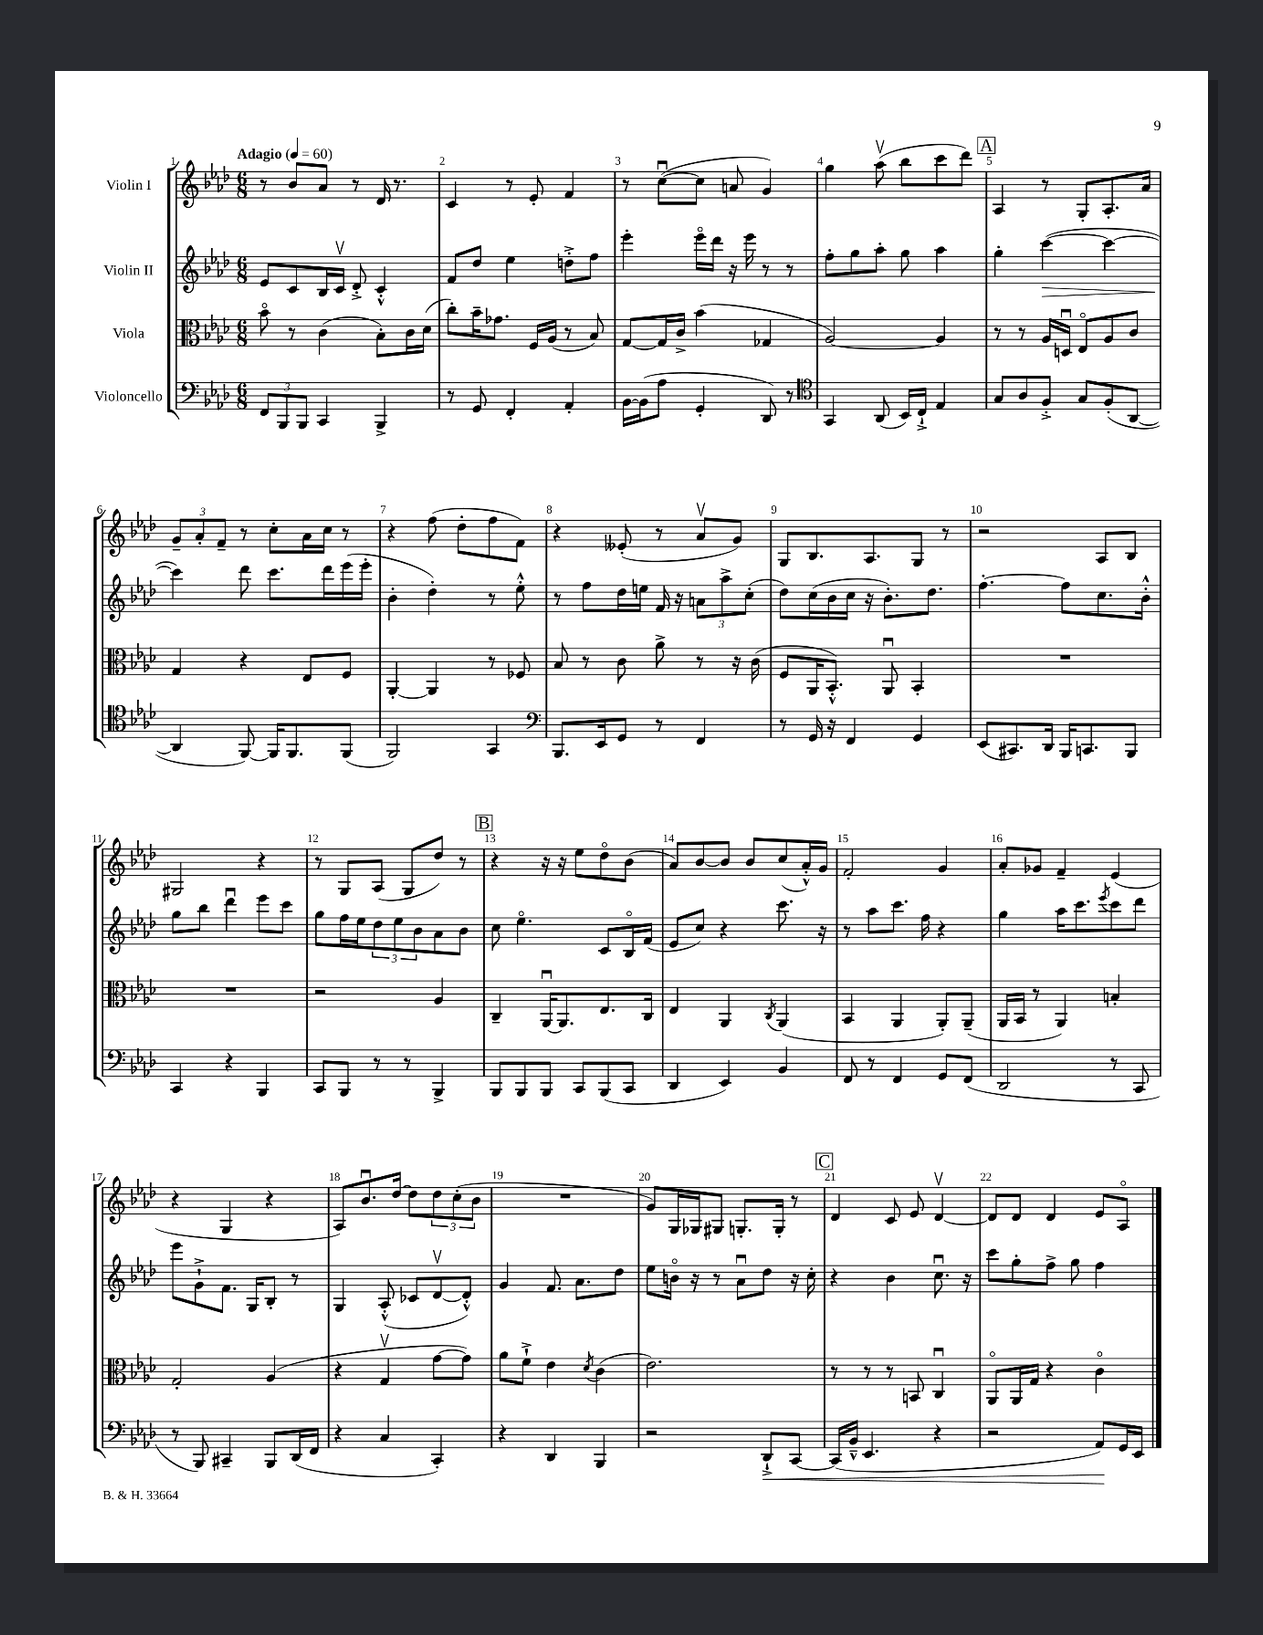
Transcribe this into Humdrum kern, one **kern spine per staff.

**kern	**dynam	**kern	**kern	**dynam	**kern
*part4	*part4	*part3	*part2	*part2	*part1
*staff4	*staff4	*staff3	*staff2	*staff2	*staff1
*I"Violoncello	*	*I"Viola	*I"Violin II	*	*I"Violin I
*clefF4	*	*clefC3	*clefG2	*	*clefG2
*k[b-e-a-d-]	*	*k[b-e-a-d-]	*k[b-e-a-d-]	*	*k[b-e-a-d-]
*M6/8	*	*M6/8	*M6/8	*	*M6/8
*MM60	*	*MM60	*MM60	*	*MM60
=1	=1	=1	=1	=1	=1
!	!	!	!	!	!LO:TX:a:B:t=Adagio
12FF/L	.	8b-\	8e-/L	.	8r
12BBB-/	.	.	.	.	.
.	.	8r	8c/	.	8b-/L
12BBB-/J	.	.	.	.	.
4CC/	.	(4c\	16B-/L	.	8a-/J
.	.	.	16cv/JJ	.	.
.	.	.	8d-'^/	.	8r
4BBB-^/	.	8B-'\L)	4c'^^/	.	16d-/
.	.	.	.	.	8.r
.	.	16c\L	.	.	.
.	.	(16d-\JJ	.	.	.
=2	=2	=2	=2	=2	=2
8r	.	8cc'\L)	8f/L	.	4c/
8GG/	.	16b-~\K	8dd-/J	.	.
.	.	8.g-X\J	.	.	.
4FF'/	.	.	4ee-\	.	8r
.	.	16F/LL	.	.	8e-'/
.	.	(16A-/JJ	.	.	.
4AA-'/	.	8r	8ddn'^\L	.	4f/
.	.	8B-/)	8ff\J	.	.
=3	=3	=3	=3	=3	=3
[16BB-\LL	.	[8G/L	4eee-'\	.	8r
(16BB-\J]	.	.	.	.	.
8A-\J	.	16G/L]	.	.	([8ccu\L
.	.	16c^/JJ	.	.	.
4GG'/	.	(4b-\	16eee-\LL	.	8cc\J]
.	.	.	16ddd-\JJ	.	.
.	.	.	16r	.	8an/
.	.	.	16eee-\	.	.
8DD-/)	.	4G-X/	8r	.	4g/)
8r	.	.	8r	.	.
=4	=4	=4	=4	=4	=4
*clefC4	*	*	*	*	*
4GG/	.	[2A-/)	8ff'\L	.	4gg\
.	.	.	8gg\	.	.
(8AA-/	.	.	8aa-'\J	.	(8aa-v\
16BB-/LL)	.	.	8gg\	.	8bb-\L
16C`^/JJ	.	.	.	.	.
4E-/	.	4A-/]	4aa-\	.	8ccc\
.	.	.	.	.	8ddd-\J)
!!LO:REH:place=s1:t=A
=5	=5	=5	=5	=5	=5
8G/L	.	8r	4gg'\	.	4A-/
8A-/	.	8r	.	.	.
!	!	!	!	!LO:HP:b	!
8F'^/J	.	16A-/LL	([4ccc\	>	8r
.	.	16Dnu/JJ	.	.	.
8G/L	.	8E-/L	.	.	8G'/L
(8F'/	.	8A-/	4ccc\_	.	8.A-'/
[8AA-/J	.	8c/J	.	.	.
.	.	.	.	.	16a-/Jk
!!LO:LB:g=z
=6	=6	=6	=6	=6	=6
4AA-/]	.	4G/	4ccc\])	.	12g~/L
.	.	.	.	.	12a-'/
.	.	.	.	.	12f~/J
[8FF/)	.	4r	8ddd-\	]	8r
16FF/KL]	.	.	8.ccc\L	.	8cc'\L
8.FF/	.	.	.	.	.
.	.	8E-/L	.	.	16a-\L
.	.	.	16ddd-\L	.	16cc\JJ
(8FF/J	.	8F/J	(16eee-\	.	8r
.	.	.	16eee-'\JJ	.	.
=7	=7	=7	=7	=7	=7
2FF/)	.	[4AA-'/	4b-'\	.	4r
.	.	4AA-/]	4dd-'\)	.	(8ff\
.	.	.	.	.	8dd-'\L
4GG/	.	8r	8r	.	8ff\
.	.	8F-X/	8ee-'^^\	.	8f\J)
=8	=8	=8	=8	=8	=8
*clefF4	*	*	*	*	*
8.BBB-/L	.	8B-/	8r	.	4r
.	.	8r	8ff\L	.	.
16EE-/k	.	.	.	.	.
8GG/J	.	8c\	16dd-\L	.	(8e--X'/
.	.	.	16een\JJ	.	.
8r	.	8a-^\	16f/	.	8r
.	.	.	16r	.	.
4FF/	.	8r	12an\L	.	8a-v/L
.	.	.	12aa-^\	.	.
.	.	16r	.	.	8g/J)
.	.	.	(12cc'\J	.	.
.	.	(16c\	.	.	.
=9	=9	=9	=9	=9	=9
8r	.	8F/L	8dd-\L)	.	8G/L
16GG/	.	16AA-/K	(16cc\L	.	8.B-/
16r	.	8.BB-'^^/J)	16b-\	.	.
4FF/	.	.	16cc\JJ	.	.
.	.	.	16r	.	8.A-/
.	.	8AA-u/	8.b-'\L)	.	.
4GG/	.	4BB-'/	.	.	8G/J
.	.	.	8.dd-\J	.	.
.	.	.	.	.	8r
=10	=10	=10	=10	=10	=10
(8EE-/L	.	2.r	[4.ff'\	.	2r
8.CC#X/)	.	.	.	.	.
16DD-/Jk	.	.	.	.	.
16BBB-/KL	.	.	8ff\L]	.	.
8.CCn/	.	.	.	.	.
.	.	.	8.cc\	.	8A-/L
8BBB-/J	.	.	.	.	8B-/J
.	.	.	16b-'^^\Jk	.	.
!!LO:LB:g=z
=11	=11	=11	=11	=11	=11
4CC/	.	2.r	8gg\L	.	2G#X/
.	.	.	8bb-\J	.	.
4r	.	.	4ddd-u\	.	.
4BBB-/	.	.	8eee-\L	.	4r
.	.	.	8ccc\J	.	.
=12	=12	=12	=12	=12	=12
8CC/L	.	2r	8gg\L	.	8r
8BBB-/J	.	.	16ff\L	.	8G/L
.	.	.	16ee-\J	.	.
8r	.	.	12dd-\	.	(8A-/J
.	.	.	12ee-\	.	.
8r	.	.	.	.	8G/L
.	.	.	12b-\	.	.
4BBB-^/	.	4A-/	8a-\	.	8dd-/J)
.	.	.	8b-\J	.	8r
!!LO:REH:place=s1:t=B
=13	=13	=13	=13	=13	=13
8BBB-/L	.	4C~/	8cc\	.	4r
8BBB-/	.	.	4.ee-\	.	.
8BBB-/J	.	[16AA-u/KL	.	.	16r
.	.	8.AA-/]	.	.	16r
8CC/L	.	.	.	.	8ee-\L
(8BBB-/	.	8.E-/	8c/L	.	8dd-\
8CC/J	.	.	16B-/L	.	(8b-\J
.	.	16C/Jk	(16f/JJ	.	.
=14	=14	=14	=14	=14	=14
4DD-/	.	4E-/	8e-/L	.	8a-/L)
.	.	.	8cc/J)	.	[8b-/
4EE-/)	.	4AA-/	4r	.	8b-/J]
.	.	.	.	.	8b-/L
.	.	8qC/	.	.	.
4BB-/	.	(4AA-/	8.ccc\	.	(8cc/
.	.	.	.	.	16a-'^^/L)
.	.	.	16r	.	16g/JJ
=15	=15	=15	=15	=15	=15
8FF/	.	4BB-/	8r	.	2f'/
8r	.	.	8aa-\L	.	.
4FF/	.	4AA-/	8.ccc\J	.	.
.	.	.	16ff\	.	.
8GG/L	.	8AA-'/L)	4r	.	4g/
(8FF/J	.	(8AA-~/J	.	.	.
=16	=16	=16	=16	=16	=16
2DD-/	.	16AA-/LL	4gg\	.	8a-'/L
.	.	16BB-/JJ	.	.	.
.	.	8r	.	.	8g-X/J
.	.	4AA-/)	16aa-\KL	.	4f~/
.	.	.	8.ccc\	.	.
.	.	.	8qeee-/	.	.
8r	.	4Bn'/	8ccc\	.	(4e-/
8CC/	.	.	8ddd-\J	.	.
!!LO:LB:g=z
=17	=17	=17	=17	=17	=17
8r	.	2G'/	8eee-\L	.	4r
8BBB-/)	.	.	8g`^\	.	.
4CC#X~/	.	.	8.f\J	.	4G/
.	.	.	16G/KL	.	.
8BBB-/L	.	(4A-/	8B-'/J	.	4r
(16DD-/L	.	.	8r	.	.
16FF/JJ	.	.	.	.	.
=18	=18	=18	=18	=18	=18
4r	.	4r	4G/	.	8A-/L)
.	.	.	.	.	8.b-u/
4C/	.	4Gv/	(8A-'^^/	.	.
.	.	.	.	.	[16dd-/Jk
.	.	.	8c-X/L	.	8dd-\L]
4CC'/)	.	[8g\L	[8d-v/	.	12dd-\
.	.	.	.	.	(12cc'\
.	.	8g\J])	8d-'^^/J])	.	.
.	.	.	.	.	12b-\J
=19	=19	=19	=19	=19	=19
4r	.	8a-\L	4g/	.	2.r
.	.	8f`^\J	.	.	.
4DD-/	.	4e-\	8.f/	.	.
.	.	.	8.a-\L	.	.
.	.	8qd-/	.	.	.
4BBB-/	.	(4c\	.	.	.
.	.	.	8dd-\J	.	.
=20	=20	=20	=20	=20	=20
2r	.	2.e-\)	8ee-\L	.	8g/L)
.	.	.	16bn\Jk	.	16G/L
.	.	.	16r	.	16G-X/J
.	.	.	8r	.	8G#X/J
.	.	.	8a-u\L	.	8.Gn'/L
!	!LO:HP:b	!	!	!	!
8DD-`^/L	<	.	8dd-\J	.	.
.	.	.	.	.	16G'/Jk
[8CC/J	.	.	16r	.	8r
.	.	.	16cc'\	.	.
!!LO:REH:place=s1:t=C
=21	=21	=21	=21	=21	=21
(16CC/LL]	.	8r	4r	.	4d-/
16BB-~^^/JJ	.	.	.	.	.
4.EE-/	.	8r	.	.	.
.	.	8r	4b-\	.	8c/
.	.	8BBn/	.	.	8e-/
4r	.	4Cu/	8.ccu\	.	[4d-v/
.	.	.	16r	.	.
=22	=22	=22	=22	=22	=22
2r	.	8AA-/L	8ccc\L	.	8d-/L]
.	.	16AA-/L	8gg'\	.	8d-/J
.	.	16G/JJ	.	.	.
.	.	4r	8ff^\J	.	4d-/
.	.	.	8gg\	.	.
8AA-/L)	.	4c\	4ff\	.	8e-/L
16GG/L	[	.	.	.	8A-/J
16EE-/JJ	.	.	.	.	.
==	==	==	==	==	==
*-	*-	*-	*-	*-	*-
